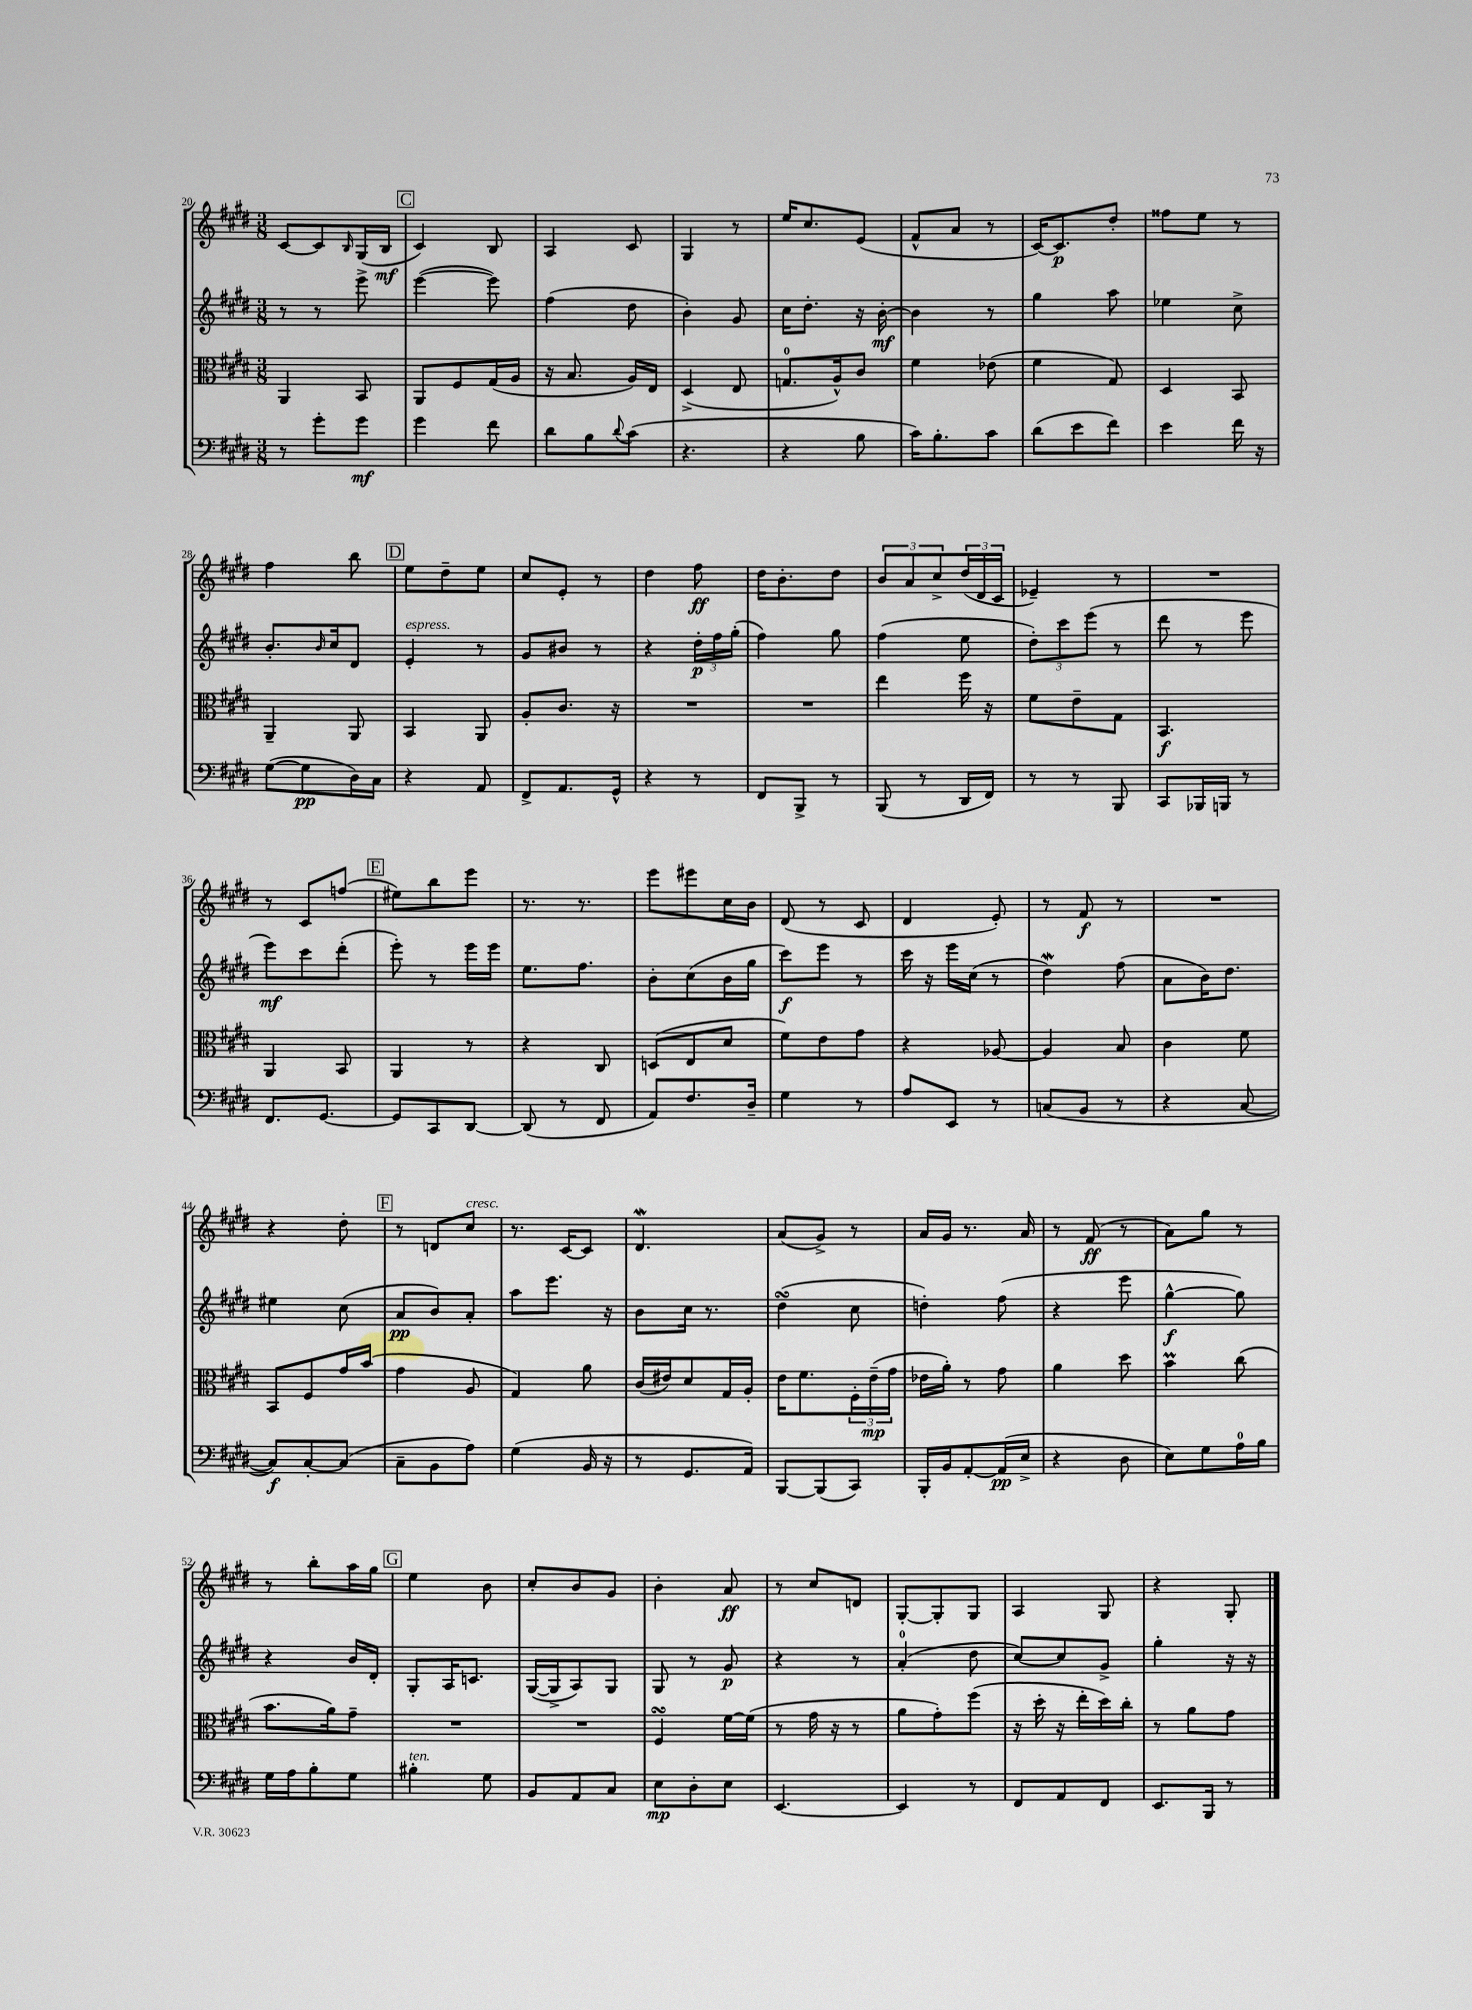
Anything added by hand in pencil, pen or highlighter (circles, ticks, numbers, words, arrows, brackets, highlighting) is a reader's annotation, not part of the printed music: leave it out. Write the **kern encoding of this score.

**kern	**kern	**kern	**kern
*staff4	*staff3	*staff2	*staff1
*clefF4	*clefC3	*clefG2	*clefG2
*k[f#c#g#d#]	*k[f#c#g#d#]	*k[f#c#g#d#]	*k[f#c#g#d#]
*M3/8	*M3/8	*M3/8	*M3/8
8r	4AA/	8r	[8c#/L
8g#'\L	.	8r	8c#/]
.	.	.	16qqB/
8g#\J	8BB/	8eee^\	(16G#/L
.	.	.	16B/JJ
=	=	=	=
4g#\	8AA/L	([4eee\	4c#/)
.	8F#/	.	.
8f#\	(16G#/L	8eee\])	8B/
.	16A/JJ	.	.
=	=	=	=
8d#\L	16r	(4ff#\	4A/
.	8.B/	.	.
8B\	.	.	.
8qqd#/	.	.	.
(8c#\J	16A/LL)	8dd#\	8c#/
.	16E/JJ	.	.
=	=	=	=
4.r	(4D#^/	4b'\)	4G#/
.	8E/	8g#/	8r
=	=	=	=
4r	8.G/L	16cc#\LK	16ee/LK
.	.	8.dd#'\J	8.cc#/
.	16A^^/k)	.	.
8B\	8c#/J	16r	(8e/J
.	.	[16b'\	.
=	=	=	=
16c#\LK)	4f#\	4b\]	8f#^^/L
8.B'\	.	.	.
.	.	.	8a/J
8c#\J	(8e-\	8r	8r
=	=	=	=
(8d#\L	4f#\	4gg#\	[16c#/LK)
.	.	.	8.c#/]
8e\	.	.	.
8f#\J)	8G#/)	8aa\	8dd#'/J
=	=	=	=
4e\	4D#/	4ee-\	8ff##\L
.	.	.	8ee\J
16f#\	8BB/	8cc#^\	8r
16r	.	.	.
=	=	=	=
([8G#\L	4AA~/	8.b'/L	4ff#\
8G#\]	.	.	.
.	.	16qqb/	.
.	.	16cc#/k	.
16D#\L)	8AA/	8d#/J	8bb\
16C#\JJ	.	.	.
=	=	=	=
4r	4BB/	4e'/	8ee\L
.	.	.	8dd#~\
8AA/	8AA/	8r	8ee\J
=	=	=	=
8FF#^/L	8A'/L	8g#/L	8cc#/L
8.AA/	8.c#/J	8b#/J	8e'/J
.	.	8r	8r
16GG#^^/Jk	16r	.	.
=	=	=	=
4r	4.r	4r	4dd#\
8r	.	24dd#'\LL	8ff#\
.	.	24ff#\	.
.	.	(24gg#'\JJ	.
=	=	=	=
8FF#/L	4.r	4ff#\)	16dd#\LK
.	.	.	8.b'\
8BBB^/J	.	.	.
8r	.	8gg#\	8dd#\J
=	=	=	=
(8BBB/	4ee\	(4ff#\	12b/L
.	.	.	12a/
8r	.	.	.
.	.	.	12cc#^/
16DD#/LL	16ff#\	8ee\	(24dd#/L
.	.	.	24d#/
16FF#/JJ)	16r	.	.
.	.	.	24c#/JJ
=	=	=	=
8r	8f#\L	12dd#'\L)	4e-~/)
.	.	12ccc#\	.
8r	8e~\	.	.
.	.	(12eee\J	.
8BBB/	8G#\J	8r	8r
=	=	=	=
8CC#/L	4.BB/	8ddd#\	4.r
16BBB-/L	.	8r	.
16BBB/JJ	.	.	.
8r	.	8eee\	.
=	=	=	=
8.FF#/L	4AA/	8eee\L)	8r
.	.	8ccc#\	8c#/L
[8.GG#/J	.	.	.
.	8BB/	(8ddd#'\J	(8ff/J
=	=	=	=
8GG#/]L	4AA/	8eee'\)	8ee#\L)
8CC#/	.	8r	8bb\
[8DD#/J	8r	16eee\LL	8eee\J
.	.	16eee\JJ	.
=	=	=	=
(8DD#/]	4r	8.ee\L	8.r
8r	.	.	.
.	.	8.ff#\J	8.r
8FF#/	8C#/	.	.
=	=	=	=
8AA/L)	(8D/L	8b'\L	8eee\L
8.F#/	8E/	(8cc#\	8eee#\
.	8d#/J	16b\L	16cc#\L
16D#~/Jk	.	16gg#\JJ	16b\JJ
=	=	=	=
4G#\	8f#\L)	8ccc#\L)	(8d#/
.	8e\	8eee\J	8r
8r	8g#\J	8r	8c#/
=	=	=	=
8A/L	4r	16ccc#\	4d#/
.	.	16r	.
8EE/J	.	16eee\LL	.
.	.	(16cc#\JJ	.
8r	[8A-/	8r	8e'/)
=	=	=	=
(8C/L	4A-/]	4dd#\)	8r
8BB/J	.	.	8f#/
8r	8B/	(8ff#\	8r
=	=	=	=
4r	4c#\	8a\L	4.r
.	.	16b\K)	.
.	.	8.dd#\J	.
[8C#/	8f#\	.	.
=	=	=	=
8C#/]L)	8BB/L	4ee#\	4r
[8C#'/	8F#/	.	.
(8C#/]J	16g#/L	(8cc#\	8dd#'\
.	(16b/JJ	.	.
=	=	=	=
8C#~\L	4g#\	8a/L	8r
8BB\	.	8b/)	8d/L
8A\J)	8A/	8a'/J	8cc#/J
=	=	=	=
(4G#\	4G#/)	8aa\L	8.r
.	.	8.eee\J	.
.	.	.	[16c#/LK
16BB/	8a\	.	8c#/]J
16r	.	16r	.
=	=	=	=
8r	(16c#/LL	8b\L	4.d#/
.	16e#/J)	.	.
8.GG#/L	8d#/	16cc#\Jk	.
.	.	8.r	.
.	16G#/L	.	.
16AA/Jk)	16A'/JJ	.	.
=	=	=	=
[8BBB/L	16e\LK	(4dd#\	(8a/L
.	8.f#\	.	.
(8BBB/]	.	.	8g#^/J)
8CC#/J)	24F#'\L	8cc#\	8r
.	(24e~\	.	.
.	24g#\JJ	.	.
=	=	=	=
16BBB'/LL	16e-\LL	4dd'\)	16a/LL
16BB/J	16a'\JJ)	.	16g#/JJ
[8AA'/	8r	.	8.r
(16AA/]L	8g#\	(8ff#\	.
16E^/JJ	.	.	16a/
=	=	=	=
4r	4a\	4r	8r
.	.	.	(8f#/
8D#\	8dd#\	8eee\	8r
=	=	=	=
8E\L)	4b\	[4gg#^^\	8a\L)
8G#\	.	.	8gg#\J
16A\L	(8cc#\	8gg#\])	8r
16B\JJ	.	.	.
=	=	=	=
16G#\LL	8.b\L	4r	8r
16A\J	.	.	.
8B'\	.	.	8bb'\L
.	16a\k)	.	.
8G#\J	8g#~\J	16b/LL	16aa\L
.	.	16d#'/JJ	16gg#\JJ
=	=	=	=
4B#'\	4.r	8G#'/L	4ee\
.	.	16A/K	.
.	.	8.c/J	.
8G#\	.	.	8b\
=	=	=	=
8BB/L	4.r	([16G#/LL	8cc#'/L
.	.	16G#^/]J	.
8AA/	.	8A/)	8b/
8C#/J	.	8G#/J	8g#/J
=	=	=	=
8E\L	4F#/	8G#/	4b'\
8D#'\	.	8r	.
8E\J	[16f#\LL	8g#/	8a/
.	(16f#\]JJ	.	.
=	=	=	=
[4.EE/	8r	4r	8r
.	16g#\	.	8cc#/L
.	16r	.	.
.	8r	8r	8d/J
=	=	=	=
4EE/]	8a\L	(4a'/	[8G#'/L
.	8g#'\)	.	8G#'/]
8r	(8ff#\J	8dd#\	8G#/J
=	=	=	=
8FF#/L	16r	[8cc#/L)	4A/
.	16dd#'\	.	.
8AA/	16r	8cc#/]	.
.	16ee'\LL	.	.
8FF#/J	16dd#\)	8g#^/J	8G#/
.	16cc#'\JJ	.	.
=	=	=	=
8.EE/L	8r	4gg#'\	4r
.	8a\L	.	.
16BBB/Jk	.	.	.
8r	8g#\J	16r	8G#'/
.	.	16r	.
==	==	==	==
*-	*-	*-	*-
